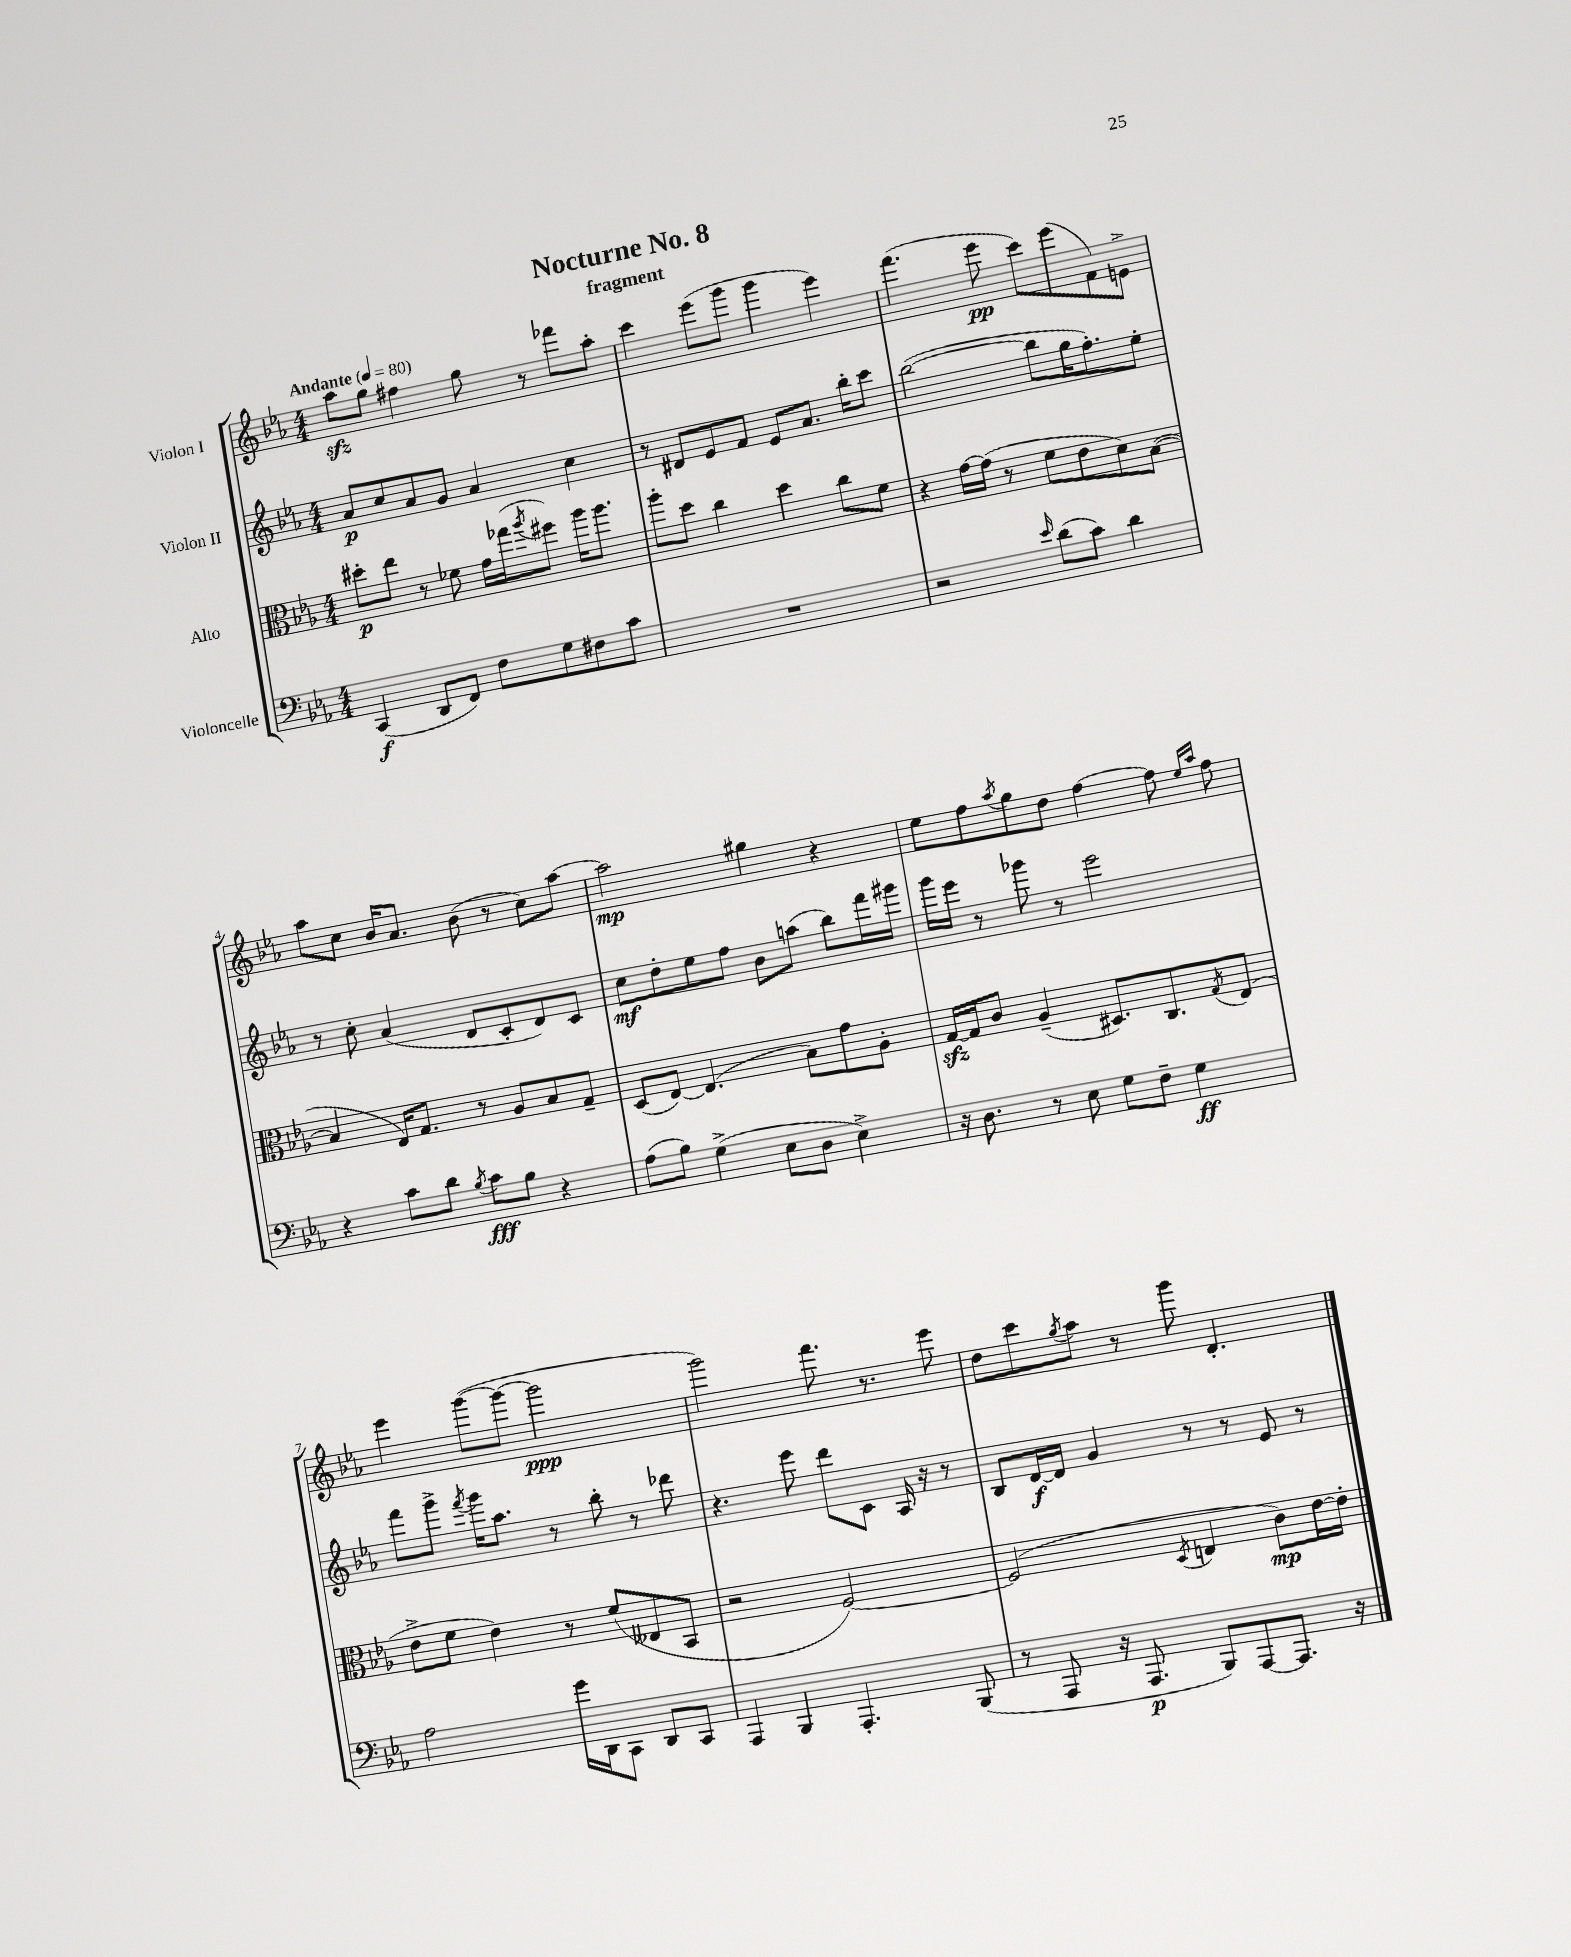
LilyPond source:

\header { title = "Nocturne No. 8" subtitle = "fragment" }
<<
\new StaffGroup <<
\new Staff = "s0" \with { instrumentName = "Violon I" } {
    \clef treble \key ees \major \numericTimeSignature \time 4/4 \tempo "Andante" 4 = 80
    aes''8\sfz g''8 fis''4 g''8 r8 fes'''8 aes''8-. |
    c'''4 ees'''8( g'''8 g'''4 ees'''4) |
    f'''4.( ees'''8\pp c'''8) ees'''8( f'8) e'8-> |
    aes''8 c''8 bes'16 aes'8. bes'8( r8 c''8) aes''8~ |
    aes''2\mp gis''4 r4 |
    ees''8 f''8 \acciaccatura { aes''8 } g''8 d''8 f''4~ f''8 \grace { ees''16 aes''16 } f''8 |
    ees'''4 g'''8~( g'''8~ g'''2\ppp |
    g'''2) f'''8. r8. ees'''8 |
    d''8 c'''8 \acciaccatura { g''8 } aes''8 r8 g'''8 d'4.-. \bar "|." |
}
\new Staff = "s1" \with { instrumentName = "Violon II" } {
    \clef treble \key ees \major \numericTimeSignature \time 4/4
    aes'8\p c''8 aes'8 g'8 aes'4 c''4 |
    r8 dis'8 ees'8 f'8 ees'8 aes'8. bes''16-. c'''8 |
    bes''2~( bes''8 g''16 f''8.-.) ees''8-. |
    r8 c''8-. aes'4( d'8 c'8-. d'8) c'8 |
    c''8\mf d''8-. ees''8 f''8 bes'8 a''8( bes''8) f'''16 gis'''16 |
    g'''16 ees'''16 r8 ges'''8 r8 ees'''2 |
    f'''8 g'''8-> \acciaccatura { f'''8 } g'''16 aes''8. r8 bes''8-. r8 des'''8 |
    r4. ees'''8 d'''8 c'8 aes16 r16 r8 |
    bes8 d'16~\f d'16 g'4 r8 r8 ees'8 r8 \bar "|." |
}
\new Staff = "s2" \with { instrumentName = "Alto" } {
    \clef alto \key ees \major \numericTimeSignature \time 4/4
    dis''8-.\p ees''8 r8 fes'8 g'16 ges''16( \acciaccatura { aes''8 } fis''8) aes''16 aes''8. |
    aes''8-. d''8 c''4 d''4 c''8 f'8 |
    r4 g'16~ g'16( r8 f'8 ees'8 d'8) bes8~( |
    bes4 ees16) g8. r8 aes8 bes8 g8-- |
    d8( ees8~) ees4.( bes8) g'8 aes8-. |
    g16~\sfz g16 c'8 aes4--( dis8.) c8. \acciaccatura { g8 } ees8( |
    ees'8-> f'8 ees'4) r8 f'8( eeses8 bes,8 |
    r2 f2~) |
    f2( \acciaccatura { d8 } e4 c'8\mp) ees'16~ ees'16-. \bar "|." |
}
\new Staff = "s3" \with { instrumentName = "Violoncelle" } {
    \clef bass \key ees \major \numericTimeSignature \time 4/4
    c,4\f( d,8 f,8) f8 g8 fis8 c'8 |
    R1 |
    r2 \grace { ees'16 } d'8( c'8) d'4 |
    r4 c'8 d'8 \acciaccatura { bes8 } c'8\fff bes8 r4 |
    aes8( bes8) g4->( ees8 d8 ees4->) |
    r16 d8. r8 ees8 g8 f8-- g4\ff |
    aes2 g'16 d,16 c,8 d,8 c,8 |
    aes,,4 bes,,4 aes,,4.-. bes,,8( |
    r8 aes,,8 r16 aes,,8.\p bes,,8) aes,,8~ aes,,8. r16 \bar "|." |
}
>>
>>
